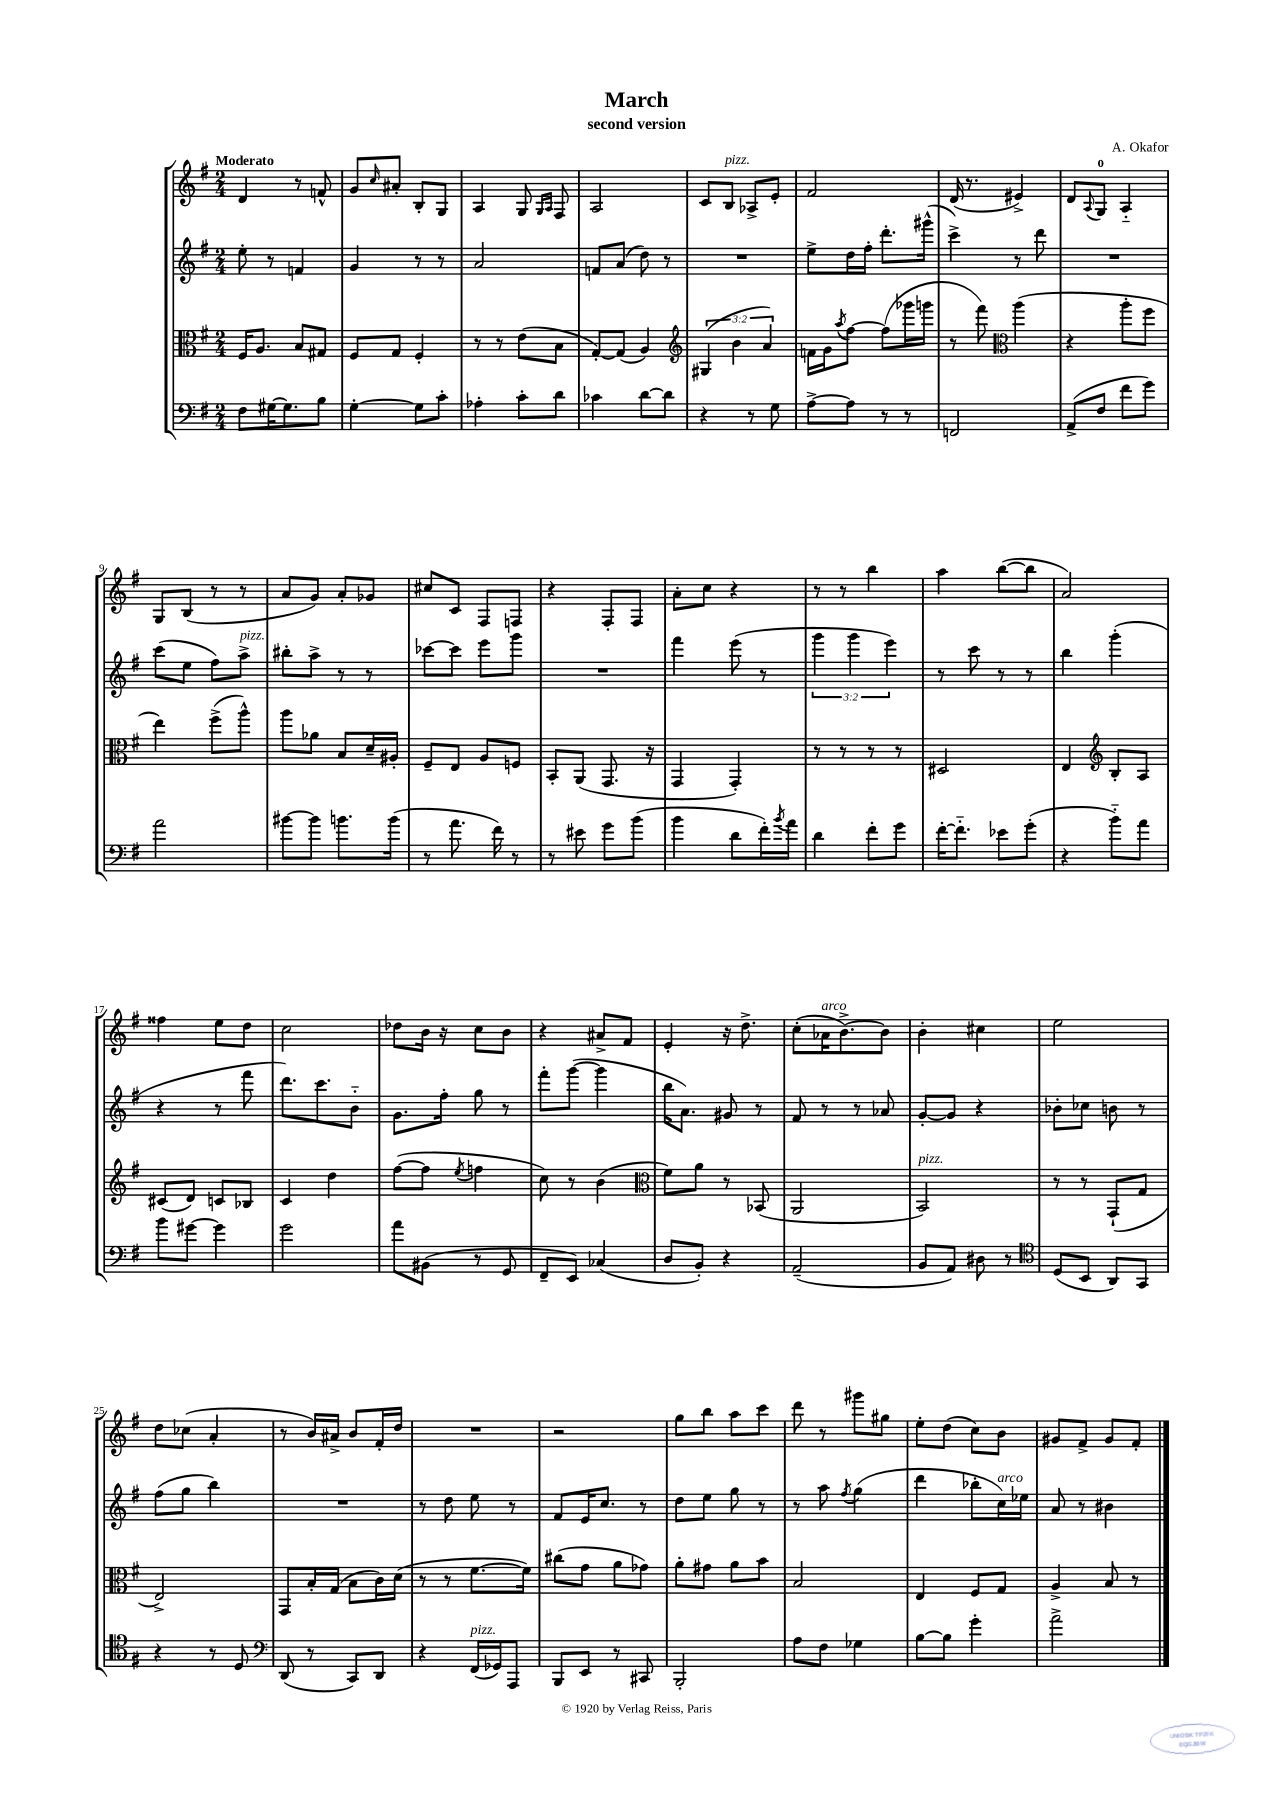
\header { title = "March" composer = "A. Okafor" subtitle = "second version" }
<<
\new StaffGroup <<
\new Staff = "s0" {
    \clef treble \key g \major \numericTimeSignature \time 2/4 \tempo "Moderato"
    d'4 r8 f'8-^ |
    g'8 \grace { c''16 } ais'8-. b8-. g8 |
    a4 g8 \grace { g16 a16 } fis8 |
    a2 |
    c'8 b8^\markup { \italic "pizz." } aes8-> e'8-. |
    fis'2 |
    d'16( r8. eis'4->) |
    d'8 \appoggiatura { a8 } g8-0 a4-_ |
    g8 b8( r8 r8 |
    a'8 g'8) a'8-. ges'8 |
    cis''8 c'8 fis8 f8 |
    r4 fis8-. fis8 |
    a'8-. c''8 r4 |
    r8 r8 b''4 |
    a''4 b''8~( b''8 |
    a'2) |
    fisis''4 e''8 d''8 |
    c''2 |
    des''8 b'16 r16 c''8 b'8 |
    r4 ais'8-> fis'8 |
    e'4-. r16 d''8.-> |
    c''8-.( aes'16^\markup { \italic "arco" } b'8.~->) b'8 |
    b'4-. cis''4 |
    e''2 |
    d''8 ces''8( a'4-. |
    r8 b'16) ais'16-> b'8 fis'16-. d''16 |
    R2 |
    r2 |
    g''8 b''8 a''8 c'''8 |
    d'''8 r8 gis'''8 gis''8 |
    e''8-. d''8( c''8) b'8 |
    gis'8 fis'8-> gis'8 fis'8-. \bar "|." |
}
\new Staff = "s1" {
    \clef treble \key g \major \numericTimeSignature \time 2/4 \override Staff.TupletNumber.text = #tuplet-number::calc-fraction-text
    e''8-. r8 f'4 |
    g'4 r8 r8 |
    a'2 |
    f'8 a'8( d''8) r8 |
    R2 |
    e''8-> d''16 fis''16-. d'''8.-. gis'''16-^( |
    c'''4->) r8 d'''8 |
    R2 |
    c'''8( e''8 fis''8) a''8->^\markup { \italic "pizz." } |
    bis''8-. a''8-> r8 r8 |
    ces'''8~ ces'''8 e'''8 g'''8 |
    R2 |
    fis'''4 e'''8( r8 |
    \tuplet 3/2 { g'''4 g'''4 e'''4) } |
    r8 c'''8 r8 r8 |
    b''4 g'''4-.( |
    r4 r8 fis'''8 |
    d'''8.) c'''8. b'8-_ |
    g'8. fis''16-. g''8 r8 |
    fis'''8-. g'''8~( g'''4 |
    b''16 a'8.) gis'8 r8 |
    fis'8 r8 r8 aes'8 |
    g'8~-. g'8 r4 |
    bes'8-. ces''8 b'8 r8 |
    fis''8( g''8 b''4) |
    R2 |
    r8 d''8 e''8 r8 |
    fis'8 e'16 c''8. r8 |
    d''8 e''8 g''8 r8 |
    r8 a''8 \acciaccatura { fis''8 } g''4( |
    d'''4 bes''8-. c''16^\markup { \italic "arco" }) ees''16 |
    a'8 r8 bis'4 \bar "|." |
}
\new Staff = "s2" {
    \clef alto \key g \major \numericTimeSignature \time 2/4 \override Staff.TupletNumber.text = #tuplet-number::calc-fraction-text
    fis16 a8. b8 gis8 |
    fis8 g8 fis4-. |
    r8 r8 e'8( b8 |
    g8~-.) g8( a4) |
    \clef treble \tuplet 3/2 { gis4( b'4 a'4) } |
    f'16 g'16 \acciaccatura { a''8 } fis''8~ fis''8( ges'''16 g'''16 |
    r8 fis'''8) \clef alto a''4( |
    r4 a''8-. fis''8 |
    e''4) fis''8->( a''8-^) |
    a''8 aes'8 b8 d'16-- ais16-. |
    fis8-- e8 a8 f8 |
    b,8-. a,8( g,8. r16 |
    g,4 g,4-.) |
    r8 r8 r8 r8 |
    dis2 |
    e4 \clef treble b8-. a8 |
    cis'8( d'8) c'8 bes8 |
    c'4 d''4 |
    fis''8~( fis''8 \acciaccatura { e''8 } f''4 |
    c''8) r8 b'4( |
    \clef alto fis'8) a'8 r8 bes,8( |
    a,2 |
    b,2^\markup { \italic "pizz." }) |
    r8 r8 g,8-!( g8 |
    e2->) |
    g,8 b16-. g16( b8 c'16) d'16( |
    r8 r8 fis'8.~ fis'16) |
    cis''8( g'8 a'8 ges'8) |
    a'8-. gis'8 a'8 b'8 |
    b2 |
    e4 fis8 g8 |
    a4-> b8 r8 \bar "|." |
}
\new Staff = "s3" {
    \clef bass \key g \major \numericTimeSignature \time 2/4
    fis8 gis16~ gis8. b8 |
    g4~-. g8 c'8-. |
    aes4-. c'8-. d'8 |
    ces'4 d'8~ d'8 |
    r4 r8 g8 |
    a8~-> a8 r8 r8 |
    f,2 |
    a,8->( fis8 fis'8 g'8) |
    a'2 |
    bis'8~ bis'8 b'8. b'16( |
    r8 a'8. fis'16) r8 |
    r8 eis'8 g'8 b'8( |
    b'4 d'8 fis'16-.) \acciaccatura { b'8 } a'16 |
    d'4 fis'8-. g'8 |
    fis'16~-. fis'8.-_ ees'8 g'8-.( |
    r4 b'8-_) a'8 |
    b'8 gis'8~ gis'4 |
    g'2 |
    a'8 bis,8( r8 g,8 |
    fis,8-- e,8) ces4( |
    d8 b,8-.) r4 |
    a,2--( |
    b,8 a,8) dis8 r8 |
    \clef tenor d8( b,8 a,8) g,8 |
    r4 r8 d8 |
    \clef bass d,8( r8 c,8) d,8 |
    r4 fis,16^\markup { \italic "pizz." }( ges,16) a,,8 |
    b,,8 e,8 r8 cis,8 |
    b,,2-. |
    a8 fis8 ges4 |
    b8~ b8 g'4-. |
    a'2-> \bar "|." |
}
>>
>>
